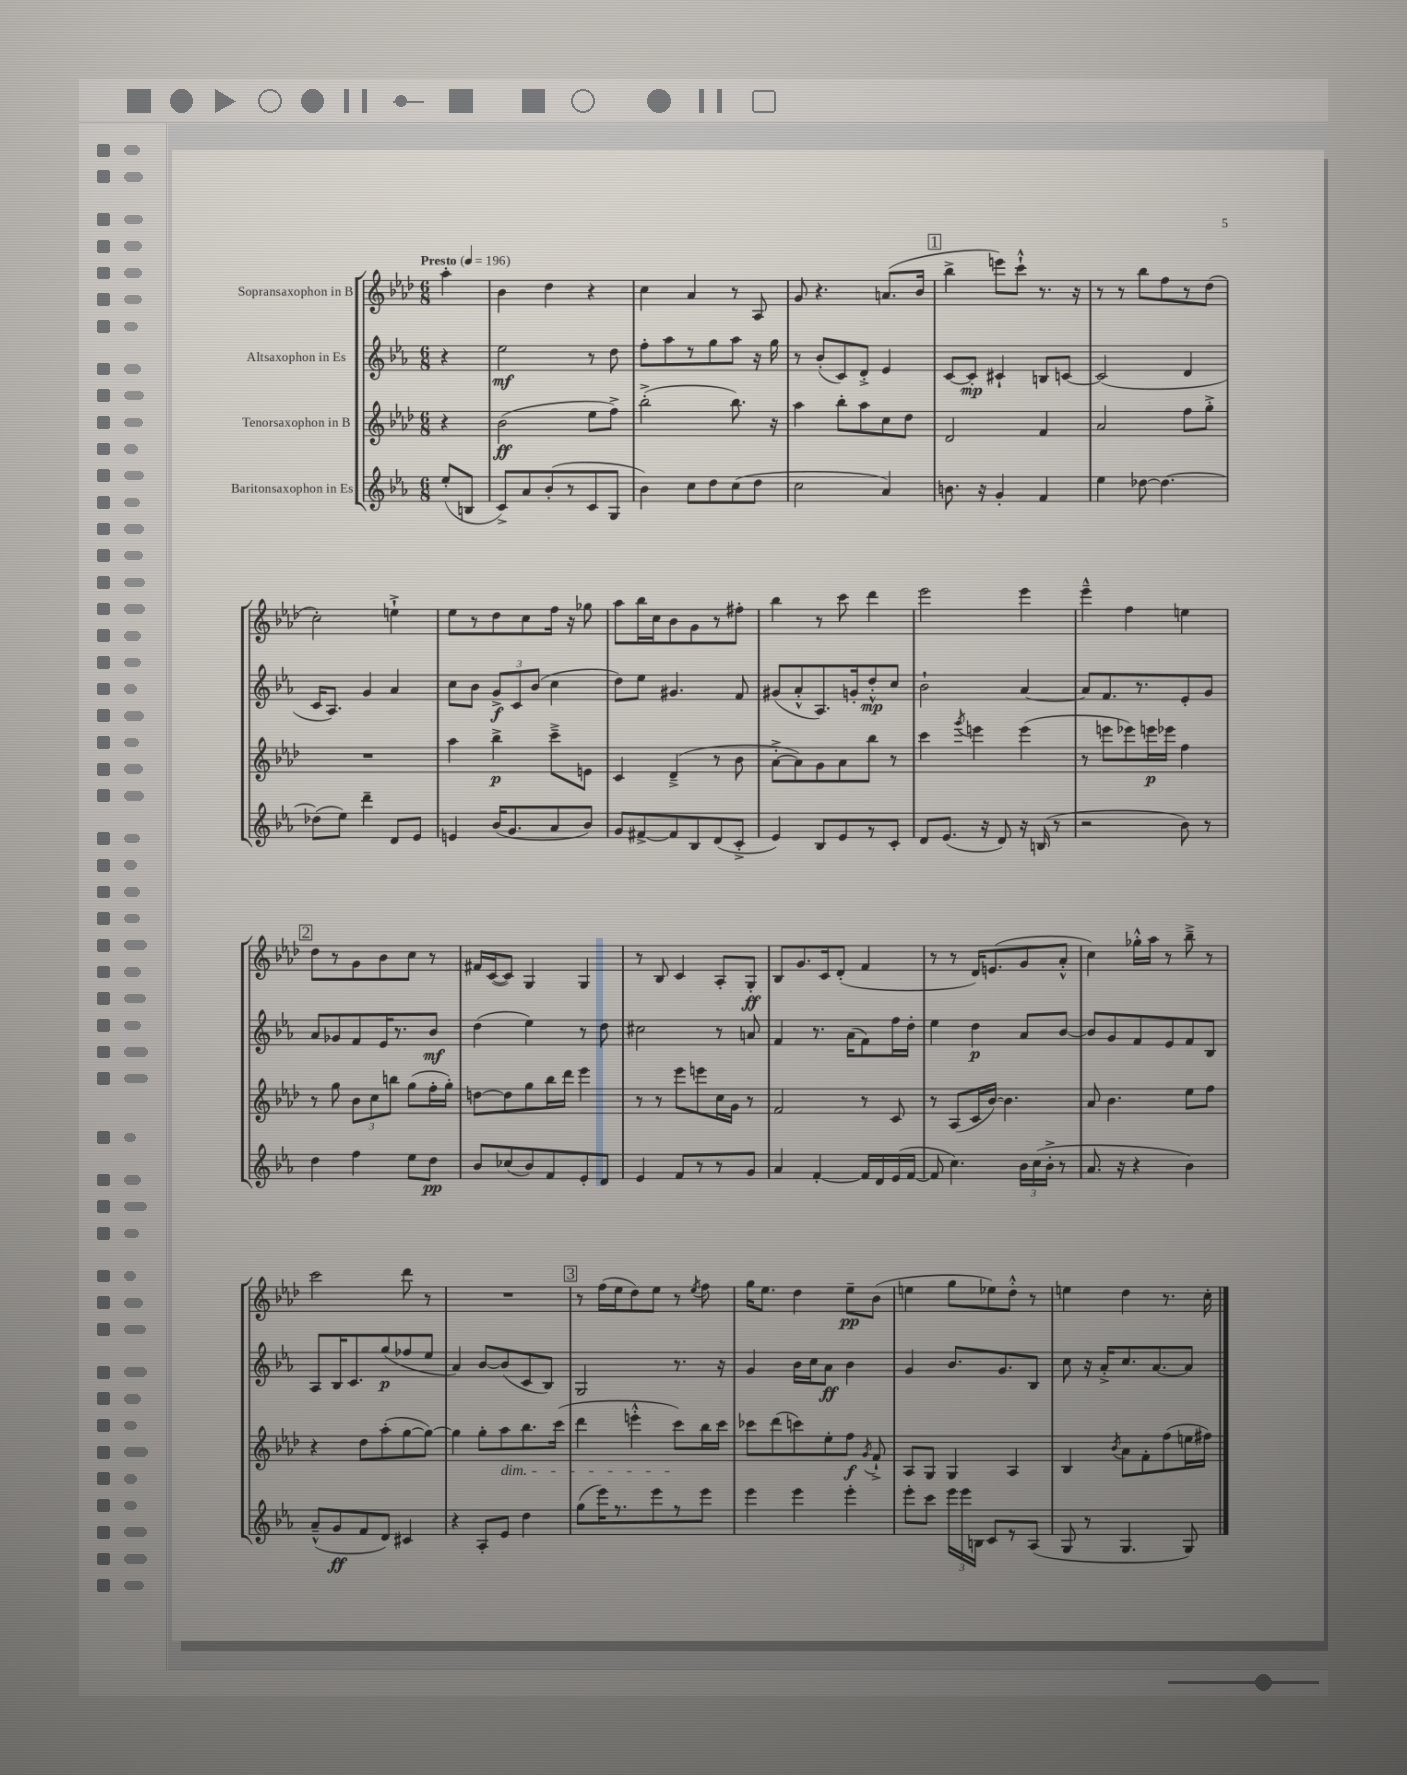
<<
\new StaffGroup <<
\new Staff = "s0" \with { instrumentName = "Sopransaxophon in B" } {
    \clef treble \key aes \major \numericTimeSignature \time 6/8 \partial 4 \tempo "Presto" 4 = 196
    \autoBeamOff aes''4-. |
    bes'4 des''4 r4 |
    c''4 aes'4 r8 aes8 |
    g'8 r4. a'8.[( bes'16] |
    \mark \markup { \box "1" } bes''4-> e'''8[) c'''8]-!-^ r8. r16 |
    r8 r8 bes''8[ f''8 r8 des''8]( |
    c''2-.) e''4-!-> |
    ees''8[ r8 des''8 c''8 f''16] r16 ges''8 |
    aes''8[ bes''16 c''16 bes'8 g'8 r8 fis''8]-. |
    bes''4 r8 c'''8 des'''4 |
    ees'''2 ees'''4 |
    ees'''4---^ f''4 e''4 |
    \mark \markup { \box "2" } des''8[ r8 g'8 bes'8 c''8] r8 |
    fis'16[ c'16~( c'8]) g4 g4 |
    r8 bes8 c'4 aes8[-. g8]-.\ff |
    bes8[ g'8. c'16 des'8]-.( f'4 |
    r8 r8 des'16[) e'8.( g'8 aes'8]-.-^ |
    c''4) ges''16[-.-^ aes''16] r8 bes''8---> r8 |
    c'''2 des'''8 r8 |
    R2. |
    \mark \markup { \box "3" } r8 f''16[( ees''16 des''8) ees''8] r8 \acciaccatura { ees''8 } f''8 |
    g''16[ ees''8.] des''4 ees''8[--\pp bes'8]( |
    e''4 g''8[ ees''8) des''8]-.-^ r8 |
    e''4 des''4 r8. c''16-. \bar "|." |
}
\new Staff = "s1" \with { instrumentName = "Altsaxophon in Es" } {
    \clef treble \key ees \major \numericTimeSignature \time 6/8 \partial 4
    \autoBeamOff r4 |
    ees''2\mf r8 d''8 |
    f''8[-. aes''8 r8 g''8 aes''8] r16 g''16 |
    r8 bes'8[-.( c'8) d'8]-.-> ees'4 |
    \mark \markup { \box "1" } c'8[~ c'8]-.\mp cis'4-! b8[ c'8]~ |
    c'2( d'4 |
    c'16[ aes8.]) g'4 aes'4 |
    c''8[ bes'8] \tuplet 3/2 { g'8[->\f c'8 bes'8]( } c''4 |
    d''8[) ees''8] gis'4. f'8 |
    gis'8[( aes'8-.-^ aes8.) g'16-. d''8-.-^\mp c''8] |
    bes'2-! aes'4~ |
    aes'8[ f'8. r8. ees'8-. g'8] |
    \mark \markup { \box "2" } aes'8[ ges'8 f'8 ees'16 r8. bes'8]\mf |
    d''4( ees''4) r8 d''8 |
    cis''2 r8 a'8 |
    f'4 r8. aes'16[( f'8) f''16 d''16]-. |
    ees''4 d''4\p aes'8[ bes'8]~ |
    bes'8[ g'8 f'8 ees'8 f'8 bes8] |
    aes8[ bes16 c'8. g''8\p( fes''8 ees''8] |
    aes'4) bes'8[~ bes'8( c'8 bes8]) |
    \mark \markup { \box "3" } g2 r8. r16 |
    g'4 bes'16[ c''16 aes'8]\ff bes'4 |
    g'4 bes'8.[ g'8. bes8] |
    c''8 r16 aes'16[-.-> c''8. aes'8.~ aes'8] \bar "|." |
}
\new Staff = "s2" \with { instrumentName = "Tenorsaxophon in B" } {
    \clef treble \key aes \major \numericTimeSignature \time 6/8 \partial 4
    \autoBeamOff r4 |
    bes'2\ff( ees''8[ f''8]->) |
    bes''2-.->( bes''8.) r16 |
    aes''4 bes''8[-. aes''8 c''8 des''8] |
    \mark \markup { \box "1" } des'2 f'4 |
    aes'2 f''8[ g''8]-.-> |
    R2. |
    aes''4 bes''4->\p c'''8[---> e'8] |
    c'4 des'4--->( r8 bes'8 |
    aes'8[~-.-> aes'8) g'8 aes'8 bes''8] r8 |
    c'''4 \acciaccatura { g'''8 } e'''4 e'''4( |
    r8 e'''8[ ees'''8) e'''16\p ees'''16] f''4 |
    \mark \markup { \box "2" } r8 g''8 \tuplet 3/2 { bes'8[ c''8 b''8] } g''8[( f''16-. g''16]-.) |
    d''8[~ d''8 g''8 bes''16 des'''16] ees'''4 |
    r8 r8 ees'''8[ e'''8 c''16 g'16] r8 |
    f'2 r8 c'8 |
    r8 aes8[( c'16 bes'16]~) bes'4. |
    aes'8 bes'4. ees''8[ f''8] |
    r4 des''8[ aes''8-.( g''8~ g''8]~) |
    g''4 g''8[-. aes''8\dim bes''8. c'''16]( |
    \mark \markup { \box "3" } des'''4 e'''4-.-^ c'''8[\!) bes''16 c'''16] |
    ces'''8[ des'''8( c'''8) ees''8-. f''8]\f \acciaccatura { g'8 } f'8-!-> |
    aes8[ g8] g4 aes4 |
    bes4 \acciaccatura { bes'8 } aes'8[ f'8-. f''8( e''16 fis''16]) \bar "|." |
}
\new Staff = "s3" \with { instrumentName = "Baritonsaxophon in Es" } {
    \clef treble \key ees \major \numericTimeSignature \time 6/8 \partial 4
    \autoBeamOff ees''8[-.( b8] |
    c'8[->) aes'8 bes'8-.( r8 c'8 g8] |
    bes'4) c''8[ d''8 c''8( d''8] |
    c''2 aes'4) |
    \mark \markup { \box "1" } b'8. r16 g'4-. f'4 |
    ees''4 des''8~ des''4.~ |
    des''8[( ees''8]) d'''4-- d'8[ ees'8] |
    e'4 bes'16[( g'8. aes'8 bes'8]) |
    g'8[ fis'8~-> fis'8 bes8 d'8( c'8]-.-> |
    ees'4) bes8[ ees'8 r8 c'8]-. |
    d'8[ ees'8.]( r16 d'8) r16 b16( r8 |
    r2 bes'8) r8 |
    \mark \markup { \box "2" } d''4 f''4 ees''8[ d''8]\pp |
    bes'8[ ces''8( bes'8) f'8 ees'8-. d'8] |
    ees'4 f'8[ r8 r8 g'8] |
    aes'4 f'4~-. f'16[ d'16 ees'16( f'16]~ |
    f'8 c''4.) \tuplet 3/2 { bes'16[ c''16( bes'16]-.-> } r8 |
    aes'8. r16 r4 bes'4) |
    aes'8[---^( g'8\ff f'8 d'8]) cis'4 |
    r4 aes8[-. ees'8] d''4 |
    \mark \markup { \box "3" } g''8[( ees'''16) r8. ees'''8 r8 ees'''8] |
    ees'''4 ees'''4 ees'''4-. |
    ees'''8[-. c'''8] \tuplet 3/2 { ees'''16[ ees'''16 b16] } c'8[ r8 aes8]( |
    g8 r8 g4. g8) \bar "|." |
}
>>
>>
\layout { \context { \Score \remove "Bar_number_engraver" } }
